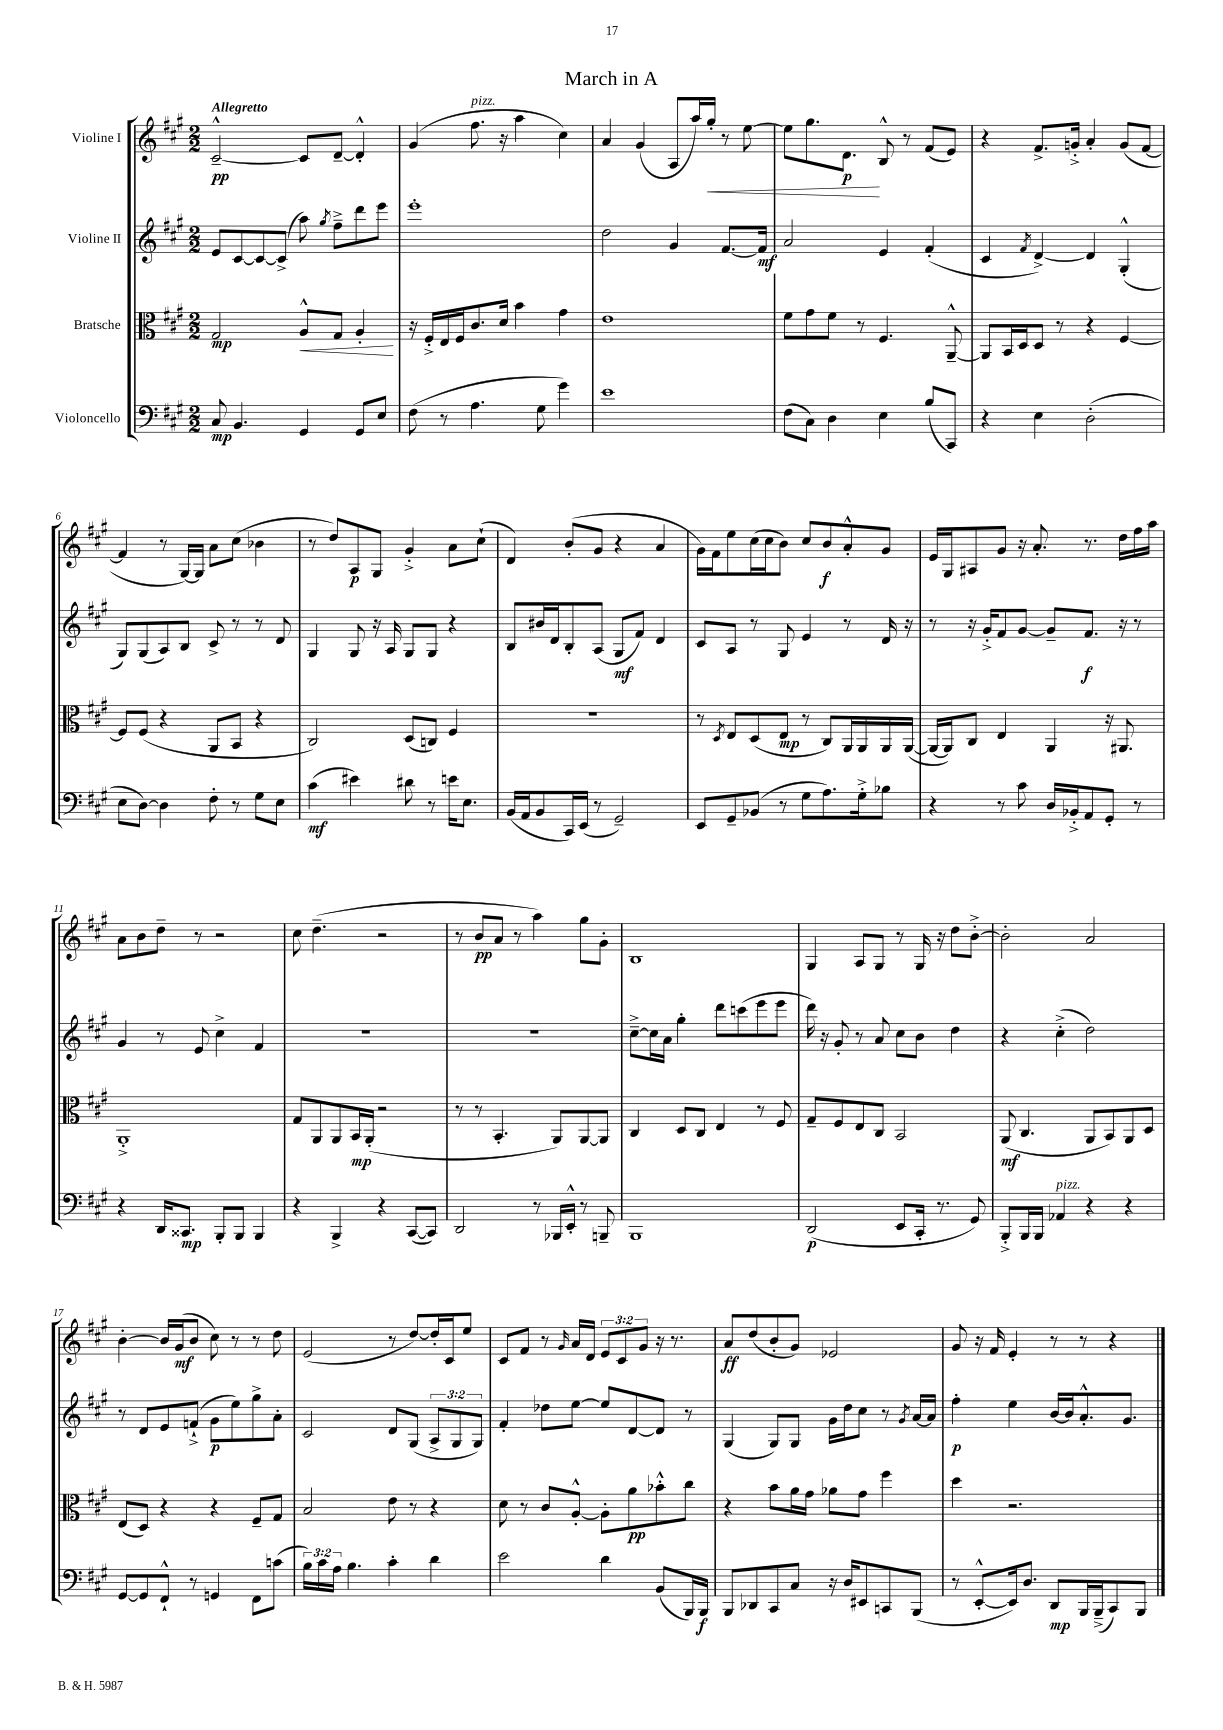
\header { title = "March in A" }
<<
\new StaffGroup <<
\new Staff = "s0" \with { instrumentName = "Violine I" } {
    \clef treble \key a \major \numericTimeSignature \time 2/2 \override Staff.TupletNumber.text = #tuplet-number::calc-fraction-text \tempo "Allegretto"
    \autoBeamOff cis'2~---^\pp cis'8[ d'8]~-- d'4-.-^ |
    gis'4( fis''8.^\markup { \italic "pizz." } r16 a''4 cis''4) |
    a'4 gis'4( a8[ a''16) gis''16]-.\< r8 e''8~ |
    e''8[ gis''8. d'8.]\p\! b8-^ r8 fis'8[( e'8]) |
    r4 fis'8.[-> g'16]-.-> a'4-. g'8[( fis'8]~ |
    fis'4 r8 gis16[~) gis16] a'8[ cis''8]( bes'4 |
    r8 d''8[) a8\p gis8] gis'4-.-> a'8[ cis''8]-!( |
    d'4) b'8[-.( gis'8] r4 a'4 |
    gis'16[) fis'16 e''8 cis''16( cis''16 b'8]) cis''8[ b'8\f a'8-.-^ gis'8] |
    e'16[ gis16 ais8 gis'8] r16 a'8.-. r8. d''16[ fis''16 a''16] |
    a'8[ b'8 d''8]-- r8 r2 |
    cis''8 d''4.--( r2 |
    r8 b'8[\pp a'8] r8 a''4) gis''8[ gis'8]-. |
    b1 |
    gis4 a8[ gis8] r8 gis16 r16 d''8[ b'8]~-.-> |
    b'2-. a'2 |
    b'4~-. b'16[ gis'16\mf( b'8] cis''8) r8 r8 d''8 |
    e'2( r8 d''8[~) d''16-. cis'16 e''8] |
    cis'8[ fis'8] r8 \grace { gis'16 } a'16[ d'16] \tuplet 3/2 { e'8[ cis'8 gis'8] } r16 r8. |
    a'8[\ff d''8( b'8-. gis'8]) ees'2 |
    gis'8 r16 fis'16 e'4-. r8 r8 r4 \bar "|." |
}
\new Staff = "s1" \with { instrumentName = "Violine II" } {
    \clef treble \key a \major \numericTimeSignature \time 2/2 \override Staff.TupletNumber.text = #tuplet-number::calc-fraction-text
    \autoBeamOff e'8[ cis'8~ cis'8~ cis'8]->( a''8) \acciaccatura { gis''8 } fis''8[---> d'''8 e'''8] |
    e'''1-. |
    d''2 gis'4 fis'8.[~ fis'16]\mf |
    a'2 e'4 fis'4-.( |
    cis'4 \acciaccatura { fis'8 } d'4~->) d'4 gis4-.-^( |
    gis8[) gis8( a8) b8] cis'8-> r8 r8 d'8 |
    gis4 gis8 r16 a16 gis8[ gis8] r4 |
    b8[ bis'16 d'16 b8-. a8]( gis8[\mf fis'8]) d'4 |
    cis'8[ a8] r8 gis8 e'4 r8 d'16 r16 |
    r8 r16 gis'16[-.-> fis'8 gis'8]~ gis'8[-- fis'8.]\f r16 r8 |
    gis'4 r8 e'8 cis''4-> fis'4 |
    R1 |
    R1 |
    cis''8[~---> cis''16 a'16] gis''4-. d'''8[ c'''8( e'''8 e'''8] |
    d'''16) r16 gis'8-. r8 a'8 cis''8[ b'8] d''4 |
    r4 cis''4-.->( d''2) |
    r8 d'8[ e'8 f'8]-!->( gis'8[\p e''8) gis''8-> a'8]-. |
    cis'2 d'8[ gis8]( \tuplet 3/2 { a8[-> gis8 gis8]) } |
    fis'4-. des''8[ e''8]~ e''8[ d'8~ d'8] r8 |
    gis4( gis8[) gis8] gis'16[ d''16 cis''8] r8 \acciaccatura { gis'8 } a'16[~ a'16] |
    fis''4-.\p e''4 b'16[~ b'16 a'8.-.-^ gis'8.] \bar "|." |
}
\new Staff = "s2" \with { instrumentName = "Bratsche" } {
    \clef alto \key a \major \numericTimeSignature \time 2/2
    \autoBeamOff gis2\mp a8[-^\< gis8] a4-.\! |
    r16 fis16[-.-> e16 fis16 cis'8. d'16] b'4 gis'4 |
    e'1 |
    fis'8[ gis'8 fis'8] r8 fis4. a,8~---^ |
    a,8[ b,16 d16 d8] r8 r4 fis4~ |
    fis8[ fis8]( r4 a,8[ b,8] r4 |
    cis2) d8[( c8]) fis4 |
    r1 |
    r8 \acciaccatura { d8 } e8[ d8( e8]\mp r8 cis8[) a,16 a,16 a,16 a,16]~( |
    a,16[~ a,16) cis8] e4 a,4 r16 ais,8. |
    a,1-.-> |
    gis8[ a,8 a,8 b,16\mp a,16]-.( r2 |
    r8 r8 b,4.-. a,8[) a,8~ a,8] |
    cis4 d8[ cis8] e4 r8 fis8 |
    gis8[-- fis8 e8 cis8] b,2 |
    a,8\mf( cis4. a,8[ b,8) a,8 d8] |
    e8[( d8]) r4 r4 fis8[-- gis8] |
    b2 e'8 r8 r4 |
    d'8 r8 cis'8[ a8]~-.-^ a8[-. a'8\pp bes'8-.-^ cis''8] |
    r4 b'8[ a'16 gis'16] aes'8[ gis'8] fis''4 |
    d''4 r2. \bar "|." |
}
\new Staff = "s3" \with { instrumentName = "Violoncello" } {
    \clef bass \key a \major \numericTimeSignature \time 2/2 \override Staff.TupletNumber.text = #tuplet-number::calc-fraction-text
    \autoBeamOff cis8\mp b,4. gis,4 gis,8[ e8] |
    fis8( r8 a4. gis8 gis'4) |
    e'1 |
    fis8[( cis8]) d4 e4 b8[( cis,8]) |
    r4 e4 d2-.( |
    e8[ d8]~) d4 fis8-. r8 gis8[ e8] |
    cis'4\mf( eis'4) dis'8 r8 e'16[ e8.] |
    b,16[( a,16 b,8 cis,16) e,16]( r8 gis,2--) |
    e,8[ gis,8-- bes,8]( r8 gis8[ a8.) gis16-.-> bes8] |
    r4 r8 cis'8 d16[ bes,16-.-> a,8 gis,8]-. r8 |
    r4 d,16[ cisis,8.]\mp b,,8[-. b,,8] b,,4 |
    r4 b,,4-> r4 cis,8[~( cis,8]) |
    d,2 r8 bes,,16[ e,16]-.-^ r8 b,,8-- |
    b,,1 |
    d,2\p( e,8[ cis,16]-. r8. gis,8) |
    b,,8[-.-> b,,16 b,,16] aes,4^\markup { \italic "pizz." } r4 r4 |
    gis,8[~ gis,8 fis,8]-!-^ r8 g,4 fis,8[ c'8]( |
    \tuplet 3/2 { b16[) cis'16 a16] } b4. cis'4-. d'4 |
    e'2 d'4 b,8[( b,,16) b,,16]\f |
    b,,8[ des,8 cis,8 cis8] r16 d16[ eis,8 c,8 b,,8]( |
    r8 e,8[~-.-^ e,16) d8.] d,8[\mp b,,16 b,,16--->( cis,8) b,,8] \bar "|." |
}
>>
>>
